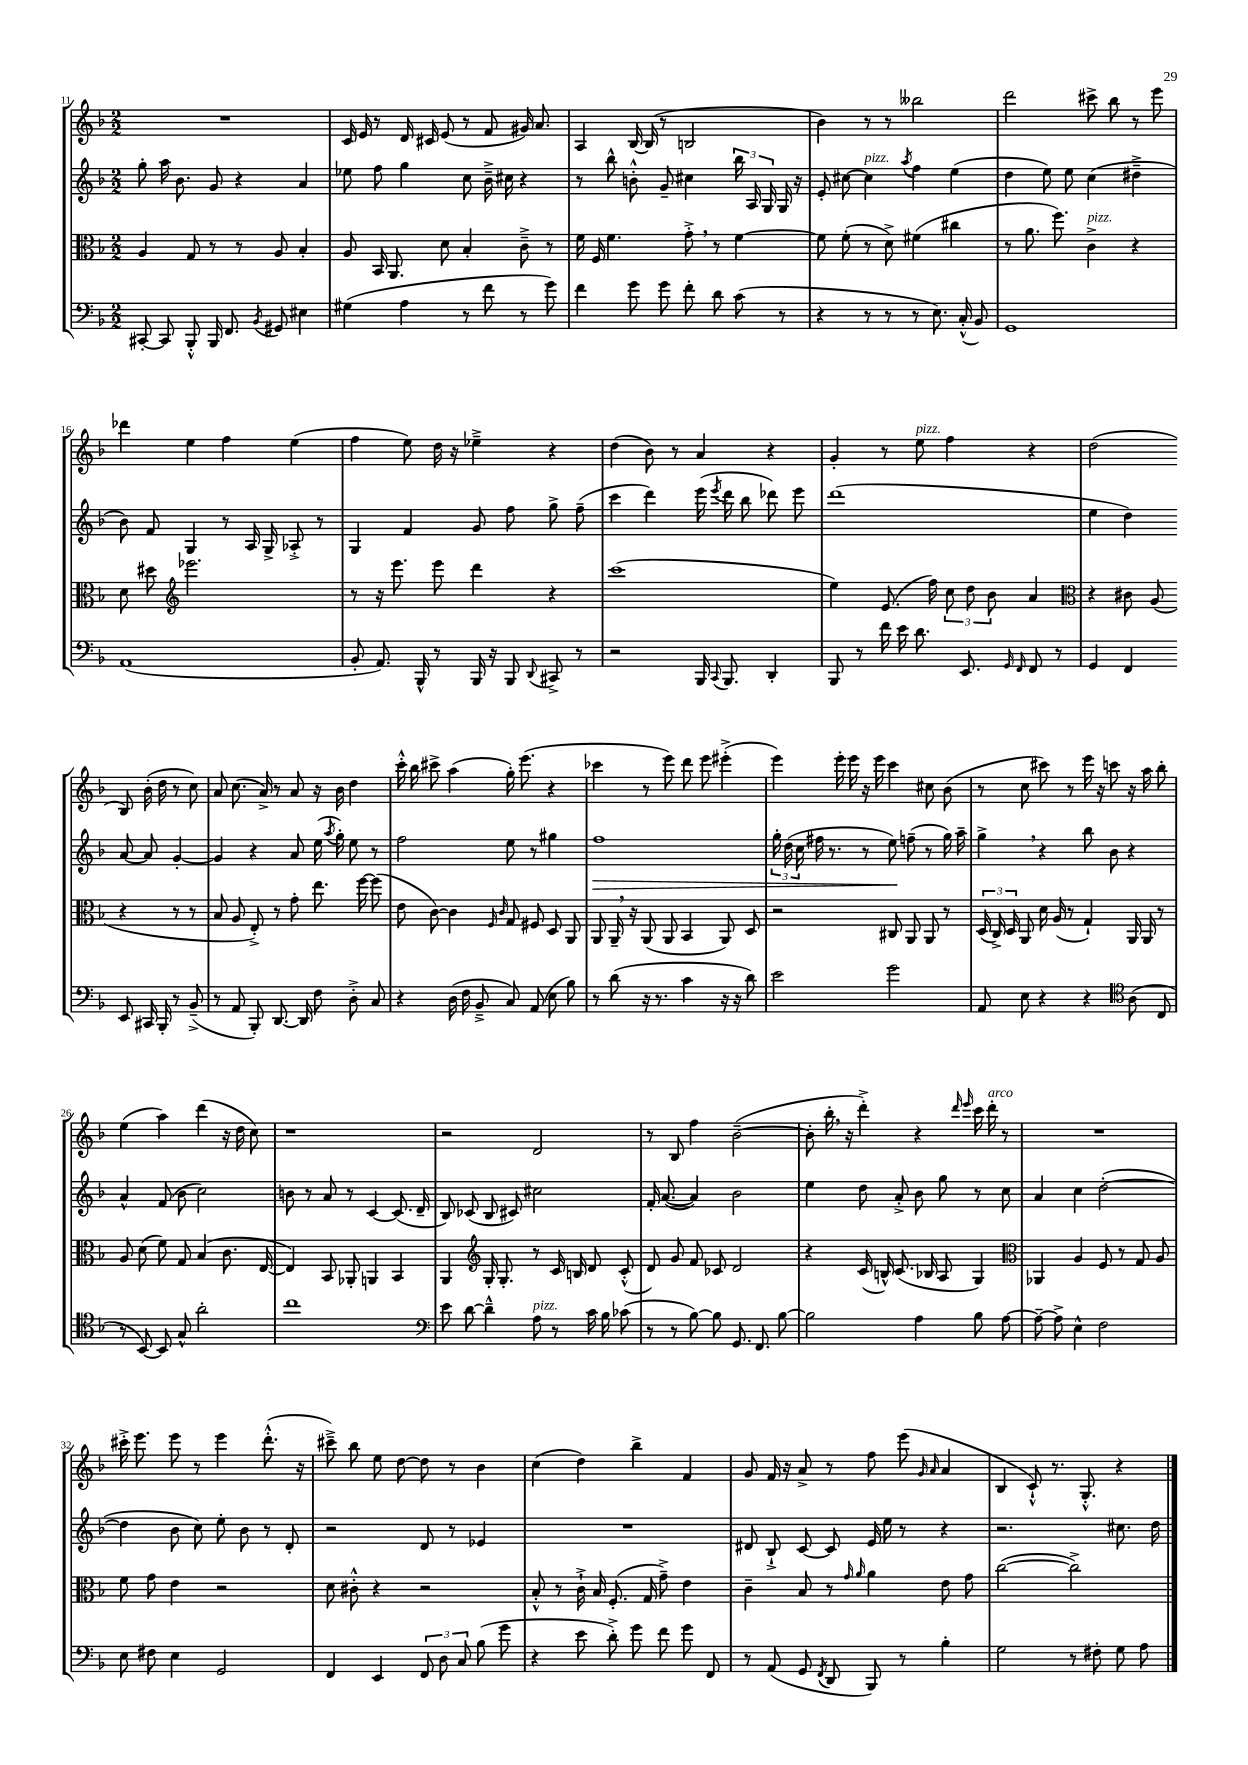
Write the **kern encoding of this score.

**kern	**kern	**kern	**kern
*staff4	*staff3	*staff2	*staff1
*clefF4	*clefC3	*clefG2	*clefG2
*k[b-]	*k[b-]	*k[b-]	*k[b-]
*M2/2	*M2/2	*M2/2	*M2/2
[8CC#'	4A	8gg'	1r
8CC#]	.	16aa	.
.	.	8.b-	.
8BBB-'^^	8G	.	.
16BBB-	8r	8g	.
8.FF	.	.	.
.	8r	4r	.
8qBB-	.	.	.
8GG#	8A	.	.
4E#	4B-'	4a	.
=	=	=	=
(4G#	8A	8ee-	16c
.	.	.	16e
.	16BB-	8ff	8r
.	8.AA	.	.
4A	.	4gg	16d
.	.	.	16c#
.	8d	.	(8e
8r	4B-'	8cc	8r
8f	.	16b-~^	8f
.	.	16cc#	.
8r	8c~^	4r	16g#)
.	.	.	8.a
8g)	8r	.	.
=	=	=	=
4f	16f	8r	4A
.	16F	.	.
.	4.f	8bb-^^	.
8g	.	8b'^^	[16B-
.	.	.	(16B-]
8g	.	8g~	8r
8f'	8g'^	4cc#	2B
8d	8r	.	.
(8c	[4f	24bb-	.
.	.	24A	.
.	.	24G	.
8r	.	16G	.
.	.	16r	.
=	=	=	=
4r	8f]	8e'	4b-)
.	(8f'	[8cc#	.
8r	8r	4cc#]	8r
8r	8d^)	.	8r
.	.	8qaa	.
8r	(4f#	4ff	2bb--
8.E)	.	.	.
.	4cc#	(4ee	.
(16C'^^	.	.	.
8BB-)	.	.	.
=	=	=	=
1GG	8r	4dd	2ddd
.	8.a	.	.
.	.	8ee)	.
.	8.ff)	.	.
.	.	8ee	.
.	4c^	(4cc	8ccc#^
.	.	.	8bb-
.	4r	4dd#~^	8r
.	.	.	8eee
=	=	=	=
(1AA	8d	8b-)	4ddd-
.	8dd#	8f	.
*	*clefG2	*	*
.	2.eee-	4G	4ee
.	.	8r	4ff
.	.	16A	.
.	.	16G^	.
.	.	8A-'^	(4ee
.	.	8r	.
=	=	=	=
8BB-'	8r	4G	4ff
8.AA)	16r	.	.
.	8.eee	.	.
.	.	4f	8ee)
16BBB-^^	.	.	.
8r	8eee	.	16dd
.	.	.	16r
16BBB-	4ddd	8g	4ee-~^
16r	.	.	.
8BBB-	.	8ff	.
8qqDD	.	.	.
8CC#^	4r	8gg^	4r
8r	.	(8ff~	.
=	=	=	=
2r	(1ccc	4ccc	(4dd
.	.	4ddd)	8b-)
.	.	.	8r
16BBB-	.	(16eee	4a
8qqCC	.	8qeee	.
8.BBB-	.	16ddd	.
.	.	8bb-	.
4DD'	.	8ddd-)	4r
.	.	8eee	.
=	=	=	=
8BBB-	4ee)	(1ddd	4g'
8r	.	.	.
16f	(8.e	.	8r
16e	.	.	.
8.d	.	.	8ee
.	16ff)	.	.
.	12cc	.	4ff
8.EE	.	.	.
.	12dd	.	.
.	12b-	.	.
16qqGG	.	.	.
16qqFF	.	.	.
8FF	4a	.	4r
8r	.	.	.
=	=	=	=
*	*clefC3	*	*
4GG	4r	4ee	(2dd
4FF	8c#	4dd)	.
.	(8A	.	.
8EE	4r	[8a	8B-)
16CC#	.	8a]	(16b-'
16BBB-'	.	.	16dd
8r	8r	[4g'	8r
(8BB-~^	8r	.	8cc)
=	=	=	=
8r	8B-	4g]	8a
8AA	8A	.	(8.cc
8BBB-')	8E'^)	4r	.
.	.	.	16a^)
[8.DD	8r	.	8r
.	8g'	8a	8a
16DD]	.	.	.
8F	8.ee	(16ee	16r
.	.	8qaa	.
.	.	16gg')	16b-
8D'^	.	8ee	4dd
.	[16ff	.	.
8C	(8ff]	8r	.
=	=	=	=
4r	8e	2ff	16ccc'^^
.	.	.	16bb-
.	[8c)	.	8ccc#^
(16D	4c]	.	(4aa
16F	.	.	.
8BB-~^	.	.	.
.	16qqF	.	.
.	16qqc	.	.
8C)	8G	8ee	16gg')
.	.	.	(8.eee
(8AA	8F#	8r	.
8E	8D	4gg#	4r
8B-)	8AA	.	.
=	=	=	=
8r	8AA	1ff	4ccc-
(8d	16AA~	.	.
.	16r	.	.
16r	(8AA	.	8r
8.r	.	.	.
.	8AA	.	8eee)
4c	4BB-	.	8ddd
.	.	.	8eee
16r	8AA)	.	(4eee#'^
16r	.	.	.
8d)	8D	.	.
=	=	=	=
2e	2r	24gg'	4eee)
.	.	(24dd	.
.	.	24cc	.
.	.	16ff#	.
.	.	8.r	.
.	.	.	16eee'
.	.	.	16eee
.	.	8r	16r
.	.	.	16eee
2g	8C#	8ee)	4ccc
.	8AA	(8ff~	.
.	8AA	8r	8cc#
.	8r	16gg)	(8b-
.	.	16aa~	.
=	=	=	=
8AA	(24D	4gg^	8r
.	24C^)	.	.
.	24D	.	.
8E	8AA	.	8cc
4r	16d	4r	8ccc#)
.	(16A	.	.
.	8r	.	8r
4r	4G`)	8bb-	16eee
.	.	.	16r
.	.	8b-	8ccc
*clefC4	*	*	*
(8A	16AA	4r	16r
.	16AA	.	16aa
8C	8r	.	8bb-'
=	=	=	=
8r	8A	4a^^	(4ee
[8BB-)	(8d	.	.
8BB-]	8f)	(8f	4aa)
8G^^	8G	8b-	.
2a'	(4B-	2cc)	(4ddd
.	8.c	.	16r
.	.	.	16dd
.	.	.	8cc)
.	[16E	.	.
=	=	=	=
1cc	4E])	8b	1r
.	.	8r	.
.	8BB-	8a	.
.	8AA-'	8r	.
.	4AA	[4c	.
.	4BB-	(8.c]	.
.	.	16d~	.
=	=	=	=
*clefF4	*	*	*
8e	4AA	8B-)	2r
[8d	.	(8c-	.
*	*clefG2	*	*
4d~^^]	16G'	8B-	.
.	8.G'	.	.
.	.	8c#)	.
8A	8r	2cc#	2d
8r	16c	.	.
.	16B	.	.
16c	8d	.	.
16B-	.	.	.
(8c-	(8c'^^	.	.
=	=	=	=
8r	8d)	16f'	8r
.	.	([8.a	.
8r	8g	.	8B-
[8B-)	8f	4a])	4ff
8B-]	8c-	.	.
8.GG	2d	2b-	([2b-~
8.FF	.	.	.
[8B-	.	.	.
=	=	=	=
2B-]	4r	4ee	8b-']
.	.	.	16bb-'
.	.	.	16r
.	(16c	8dd	4ddd'^)
.	16B^^)	.	.
.	(8.c	8a'^	.
4A	.	8b-	4r
.	16B-	.	.
.	8A	8gg	.
.	.	.	16qqddd
.	.	.	16qqeee
8B-	4G)	8r	16ccc
.	.	.	16ddd'
[8A	.	8cc	8r
=	=	=	=
*	*clefC3	*	*
8A~_	4AA-	4a	1r
8A^]	.	.	.
4E^^	4A	4cc	.
2F	8F	([2dd'	.
.	8r	.	.
.	8G	.	.
.	8A	.	.
=	=	=	=
8E	8f	4dd]	16ccc#'^
.	.	.	8.eee
8F#	8g	.	.
4E	4e	8b-	8eee
.	.	8cc)	8r
2GG	2r	8ee'	4eee
.	.	8b-	.
.	.	8r	(8.ddd'^^
.	.	8d'	.
.	.	.	16r
=	=	=	=
4FF	8d	2r	8ccc#~^)
.	8c#'^^	.	8bb-
4EE	4r	.	8ee
.	.	.	[8dd
12FF	2r	8d	8dd]
12D	.	.	.
.	.	8r	8r
12C	.	.	.
(8B-	.	4e-	4b-
8g	.	.	.
=	=	=	=
4r	8B-'^^	1r	(4cc
.	8r	.	.
8e	16c`^	.	4dd)
.	16B-	.	.
8d'^)	(8.F'	.	.
8g	.	.	4bb-^
.	16G	.	.
8f	8g~^)	.	.
8g	4e	.	4f
8FF	.	.	.
=	=	=	=
8r	4c~	8d#	8g
(8AA	.	8B-`^	16f
.	.	.	16r
8GG	8B-	[8c	8a^
8qFF	.	.	.
8DD	8r	8c]	8r
.	16qqg	.	.
.	16qqa	.	.
8BBB-)	4a	16e	8ff
.	.	16ee	.
8r	.	8r	(8eee
.	.	.	16qqg
.	.	.	16qqa
4B-'	8e	4r	4a
.	8g	.	.
=	=	=	=
2G	([2cc	2.r	4B-
.	.	.	8c`^^)
.	.	.	8.r
8r	2cc^])	.	.
.	.	.	8.G'^^
8F#'	.	.	.
8G	.	8.cc#	4r
8A	.	.	.
.	.	16dd	.
==	==	==	==
*-	*-	*-	*-
